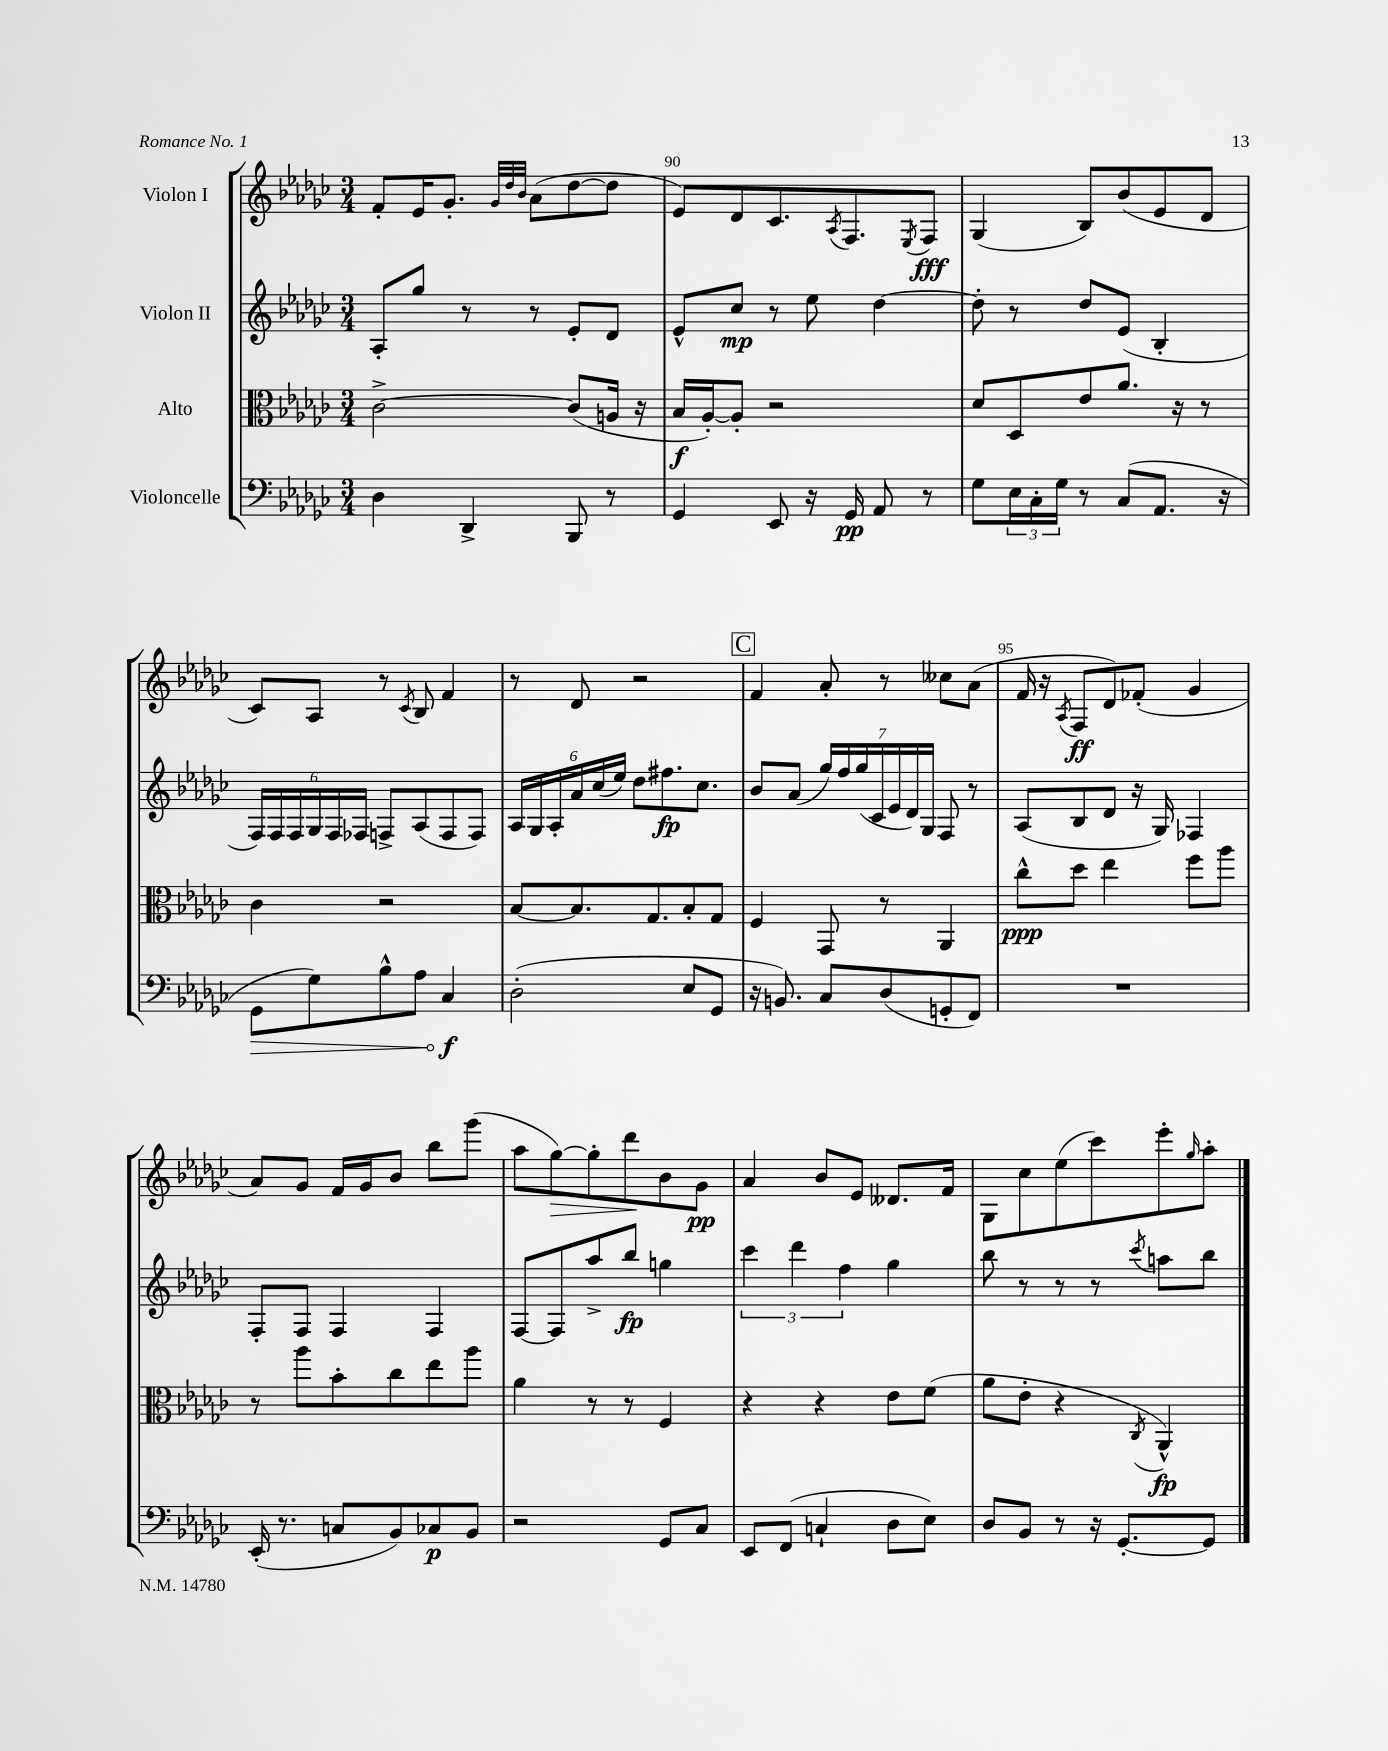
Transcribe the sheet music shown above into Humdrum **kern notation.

**kern	**kern	**kern	**kern
*staff4	*staff3	*staff2	*staff1
*clefF4	*clefC3	*clefG2	*clefG2
*k[b-e-a-d-g-c-]	*k[b-e-a-d-g-c-]	*k[b-e-a-d-g-c-]	*k[b-e-a-d-g-c-]
*M3/4	*M3/4	*M3/4	*M3/4
4D-\	[2c-^\	8A-'/L	8f'/L
.	.	8gg-/J	16e-/K
.	.	.	8.g-'/J
4DD-^/	.	8r	.
.	.	.	32qqg-/LLL
.	.	.	32qqdd-/
.	.	.	32qqb-/JJJ
.	.	8r	(8a-\L
8BBB-/	(8c-/]L	8e-'/L	[8dd-\
8r	16A/Jk	8d-/J	8dd-\]J
.	16r	.	.
=	=	=	=
4GG-/	16B-/LL	8e-^^/L	8e-/L)
.	[16A-'/J)	.	.
.	8A-'/]J	8cc-/J	8d-/
8EE-/	2r	8r	8.c-/
16r	.	8ee-\	.
.	.	.	8qA-/
16GG-/	.	.	8.F/
8AA-/	.	[4dd-\	.
.	.	.	8qE-/
8r	.	.	8F/J
=	=	=	=
8G-\L	8d-/L	8dd-'\]	(4G-/
24E-\L	8D-/	8r	.
24C-'\	.	.	.
24G-\JJ	.	.	.
8r	8e-/	8dd-/L	8B-/L)
(8C-/L	8.a-/J	(8e-/J	(8b-/
8.AA-/J	.	4B-'/	8e-/
.	16r	.	.
.	8r	.	8d-/J
16r	.	.	.
=	=	=	=
8GG-\L	4c-\	24F/LL)	8c-/L)
.	.	24F/	.
.	.	24F/	.
8G-\)	.	24G-/	8A-/J
.	.	24F/	.
.	.	24F-/JJ	.
8B-^^\	2r	8F^/L	8r
.	.	.	8qc-/
8A-\J	.	(8A-/	8B-/
4C-/	.	8F/	4f/
.	.	8F/J)	.
=	=	=	=
(2D-'\	[8B-/L	24A-/LL	8r
.	.	24G-/	.
.	.	24A-'/	.
.	8.B-/]	24a-/	8d-/
.	.	(24cc-/	.
.	.	24ee-/JJ)	.
.	.	8dd-\L	2r
.	8.G-/	.	.
.	.	8.ff#\	.
8E-/L	8B-'/	.	.
.	.	8.cc-\J	.
8GG-/J	8G-/J	.	.
=	=	=	=
16r	4F/	8b-/L	4f/
8.BB/)	.	.	.
.	.	(8a-/J	.
8C-/L	8GG-/	28gg-/LL)	8a-'/
.	.	28ff/	.
.	.	(28gg-/	.
.	.	28c-/	.
(8D-/	8r	.	8r
.	.	28e-/	.
.	.	28d-/)	.
.	.	28G-/JJ	.
8GG'/	4AA-/	8F/	8cc--\L
8FF/J)	.	8r	(8a-\J
=	=	=	=
2.r	8cc-^^\L	(8A-/L	16f/
.	.	.	16r
.	.	.	8qA-/
.	8dd-\J	8B-/	8F/L
.	4ee-\	8d-/J	8d-/)
.	.	16r	(8f-'/J
.	.	16G-/)	.
.	8ff\L	4F-/	4g-/
.	8aa-\J	.	.
=	=	=	=
(16EE-'/	8r	8F'/L	8a-/L)
8.r	.	.	.
.	8aa-\L	8F/J	8g-/J
8C/L	8b-'\	4F/	16f/LL
.	.	.	16g-/J
8BB-/)	8cc-\	.	8b-/J
8C-/	8ee-\	4F/	8bb-\L
8BB-/J	8aa-\J	.	(8ggg-\J
=	=	=	=
2r	4a-\	[8F/L	8aa-\L
.	.	8F/]	[8gg-\)
.	8r	8aa-^/	8gg-'\]
.	8r	8bb-/J	8ddd-\
8GG-/L	4F/	4gg\	8b-\
8C-/J	.	.	8g-\J
=	=	=	=
8EE-/L	4r	6ccc-\	4a-/
(8FF/J	.	.	.
.	.	6ddd-\	.
4C`/	4r	.	8b-/L
.	.	6ff\	.
.	.	.	8e-/J
8D-\L	8e-\L	4gg-\	8.d--/L
8E-\J)	(8f\J	.	.
.	.	.	16f/Jk
=	=	=	=
8D-/L	8a-\L	8bb-\	8G-\L
8BB-/J	8e-'\J	8r	8cc-\
8r	4r	8r	(8ee-\
16r	.	8r	8ccc-\)
[8.GG-'/L	.	.	.
.	8qC-/	8qccc-/	.
.	4AA-^^/)	8aa\L	8eee-'\
.	.	.	16qqgg-/
8GG-/]J	.	8bb-\J	8aa-'\J
==	==	==	==
*-	*-	*-	*-
